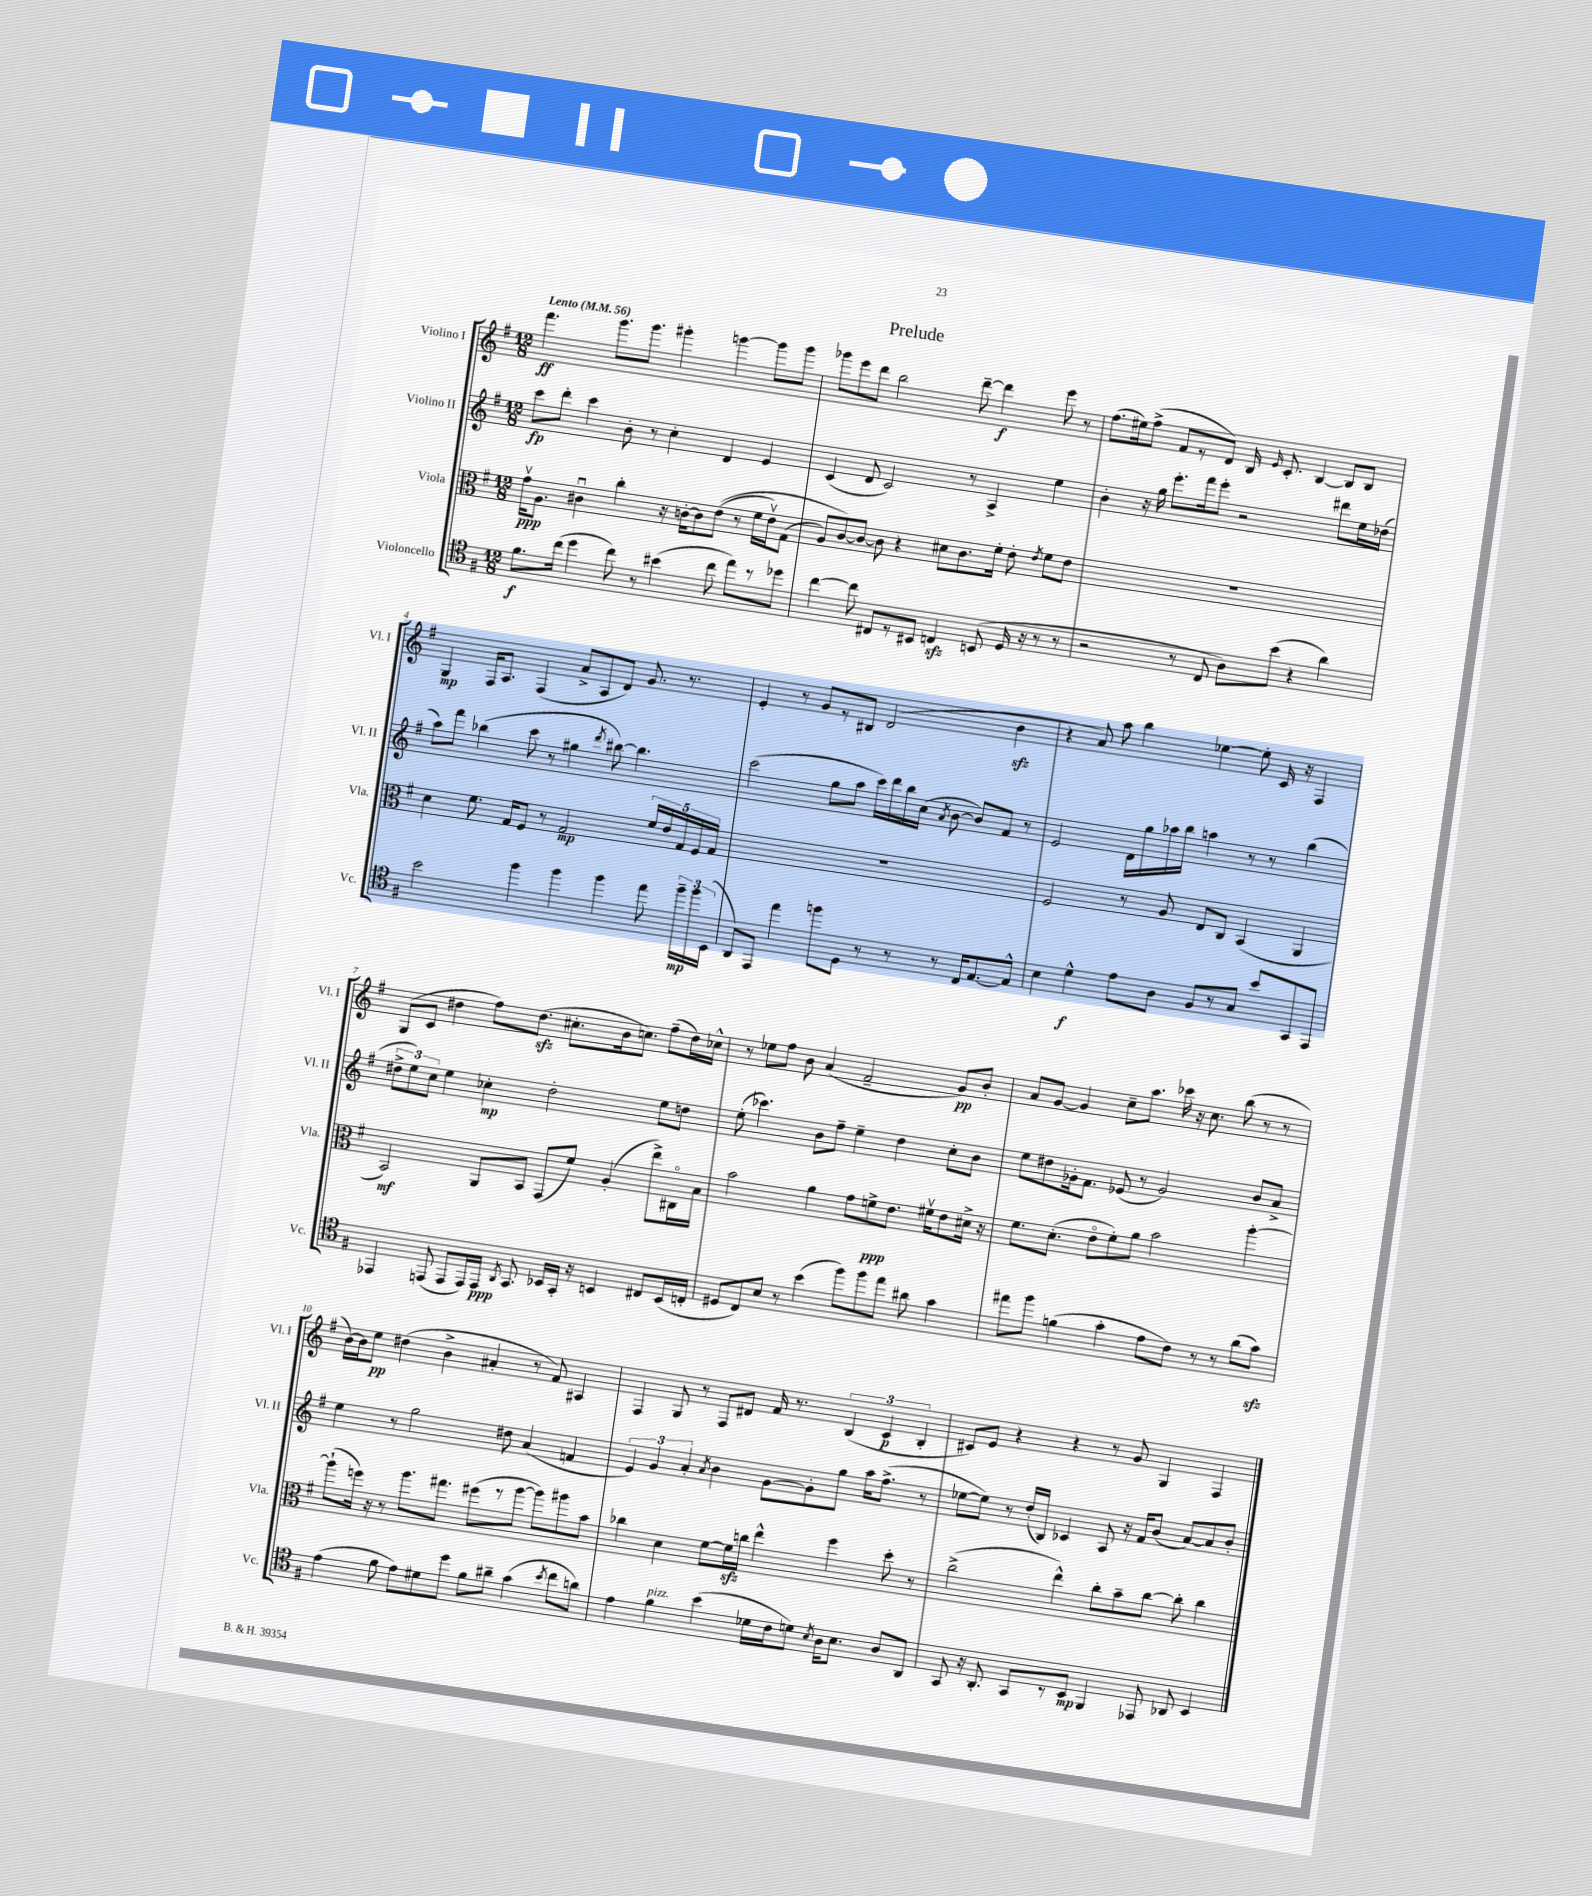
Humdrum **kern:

**kern	**kern	**kern	**kern
*staff4	*staff3	*staff2	*staff1
*clefC4	*clefC3	*clefG2	*clefG2
*k[f#]	*k[f#]	*k[f#]	*k[f#]
*M12/8	*M12/8	*M12/8	*M12/8
*MM56	*MM56	*MM56	*MM56
8.f#	16gv	8ccc	4.fff#
.	8.A	.	.
.	.	8ddd'	.
(16cc	.	.	.
4dd	4c#u	4ccc	.
.	.	.	8.ggg
8cc)	4cc'	8b'	.
.	.	.	8.ggg
8r	.	8r	.
(4b#	16r	4cc'	4ggg#'
.	[16c'	.	.
.	8c]	.	.
8cc	&((8e	4d	[4ggg
8ee)	8r	.	.
8r	16f#	4e	8ggg]
.	16ev)	.	.
8dd-	(8G	.	8ggg
=	=	=	=
[4cc	8A)	(4c	8ggg-
.	[8c&)	.	8eee
8cc]	8c_	8d	8ddd
8C#	8c]	2c)	2bb
8r	4r	.	.
8BB#	.	.	.
4C	8d#	.	.
.	8.c	8r	[8ddd~
(8BB	.	4A^	4ddd]
.	16f#'	.	.
16D	8e'	.	.
16r	.	.	.
.	8qe	.	.
8r	8f#	4ee	8eee
8r	8e	.	8r
=	=	=	=
2r	1.r	4b'	(8.ff#
.	.	.	16ee#)
.	.	16r	(8ff#^
.	.	16gg	.
.	.	8.eee'	8f#
8r	.	.	8r
.	.	16fff#	.
8C	.	8eee'	8d)
8A)	.	2r	16B
.	.	.	16qqe
.	.	.	8.c'
(8b	.	.	.
4r	.	.	[4B
4a)	.	8ddd#	8B]
.	.	16ee	8B
.	.	(16dd-	.
=	=	=	=
2b	4d	8aa)	4G
.	.	8fff#	.
.	8.f#	(4bb-	16F#
.	.	.	8.A
.	16G	.	.
4ff#	8F#	8ccc	(4F#
.	8r	8r	.
4ff#	2G	4gg#	8a^
.	.	.	8A
.	.	8qddd	.
4ff#	.	[8bb#)	8d)
.	.	4.bb#]	8.g
8ee	20f#	.	.
.	20e	.	.
.	.	.	8.r
.	20G	.	.
24ff#~	.	.	.
.	20F#	.	.
24ff#	.	.	.
.	20G	.	.
(24BB	.	.	.
=	=	=	=
8AA)	1.r	(2ccc	4e'
8EE	.	.	.
4ee	.	.	8r
.	.	.	8g
8ff	.	8gg	8r
8D	.	8aa	8B#
8r	.	16ccc)	(2d
.	.	16ddd	.
8r	.	16bb	.
.	.	(16cc	.
.	.	8qa	.
8r	.	[8b	.
16C	.	8b])	.
[8.E	.	.	.
.	.	8f#	4b
8E^^]	.	8r	.
=	=	=	=
4B	2F#	2e	4r
4d^^	.	.	8a)
.	.	.	8aa
8e	8r	16d	4bb
.	.	16gg	.
8A	8A	16aa-	.
.	.	16bb	.
8F#	8E	4aa	[4ee-
8r	8C	.	.
8G	(4BB	8r	8ee-']
8b	.	8r	16c
.	.	.	16r
8GG	4AA	(4bb	4F#
8EE	.	.	.
=	=	=	=
4EE-	2BB)	12dd#^	(8G
.	.	12ee)	.
.	.	.	8c
.	.	12cc	.
(8EE	.	4ee	4dd#
8EE	.	.	.
16EE)	8AA	4cc-'	8ff#)
16EE	.	.	.
8qAA	.	.	.
8.GG	8BB	.	(8.dd#
.	(8GG	2dd#'	.
16BB-	.	.	8.cc#'
16GG'	8f#)	.	.
16r	.	.	.
4BB	(4A'	.	16b
.	.	.	8.cc)
8C#	8ee^)	8ee	(8ff#~
(16BB	16C#o	8dd	16dd#)
16C'	16B	.	16cc-^^
=	=	=	=
8D#	2b	(8ee'	8r
8C)	.	4.ccc-)	8ee-
8B	.	.	8ff#
8r	.	.	8b
(4b	4a	8b	(4a
.	.	8ff#~	.
8ff#)	8g	4ee~	2f#~
8ff#	8f^	.	.
8ee	8.e	4dd	.
8a#	.	.	.
.	16f#v	.	.
4g	8e	8cc'	8g)
.	16d#^	8b	8b'
.	16r	.	.
=	=	=	=
8ee#	8.f#	8ee	8a
8ff#	.	8dd#	[8g
.	(8.d'	.	.
(4f	.	16g-'	4g]
.	.	8.f#	.
.	8eo	.	.
4g'	8f#')	(8e-	8cc~
.	8a	8r	8.aa
8e	2b	2g-)	.
.	.	.	16ccc-
8c)	.	.	16r
.	.	.	8.cc
8r	.	.	.
8r	.	.	(8bb
(8a	[4aa'	8b	8r
8g)	.	8a^	8r
=	=	=	=
(4e	(8aa`]	4ee	[16b)
.	.	.	16b]
.	16ff)	.	8ee
.	16r	.	.
8f#	8r	8r	(4dd#
8e)	8.aa	2gg	.
8d#	.	.	4b^
.	8.gg#	.	.
8dd	.	.	.
8f#	(8ff#	.	4a#'
8a#~	8r	8dd#	.
(4g	[8aa	(4a	8r
.	8aa])	.	8f#)
8qb	.	.	.
8cc	8aa#	4f	4A#
8a)	8b	.	.
=	=	=	=
4e	4cc-	6e)	4F#
.	.	6g	.
4f#	4d	.	8G
.	.	6a'	.
.	.	.	8r
.	.	8qa	.
(4b	[8f#	4b	8F#
.	16f#]	.	8d#
.	16cc	.	.
16d-	4ee^^	[8g	16f#
16c	.	.	8.r
8d)	.	8g']	.
8qB	.	.	.
16A	4ff#	8gg	(6B
8.B	.	.	.
.	.	16aa	.
.	.	.	6c
.	.	(8.ff#^	.
8A	8dd'	.	.
.	.	.	6B'
8AA	8r	8r	.
=	=	=	=
8GG	(2cc^	[8ee-	8c#)
16r	.	8ee-])	8e
8.AA'	.	.	.
.	.	8r	4r
8GG	.	(16dd'	.
.	.	16B)	.
8r	4ee^^)	4c-	4r
8BB	.	.	.
4FF#	8cc'	8A	8r
.	8b~	16r	8g
.	.	16f#	.
8EE-	[8cc	(8b	4G
8AA-	8cc']	[8a)	.
4BB	4cc	8a]	4F#
.	.	8b'	.
==	==	==	==
*-	*-	*-	*-
